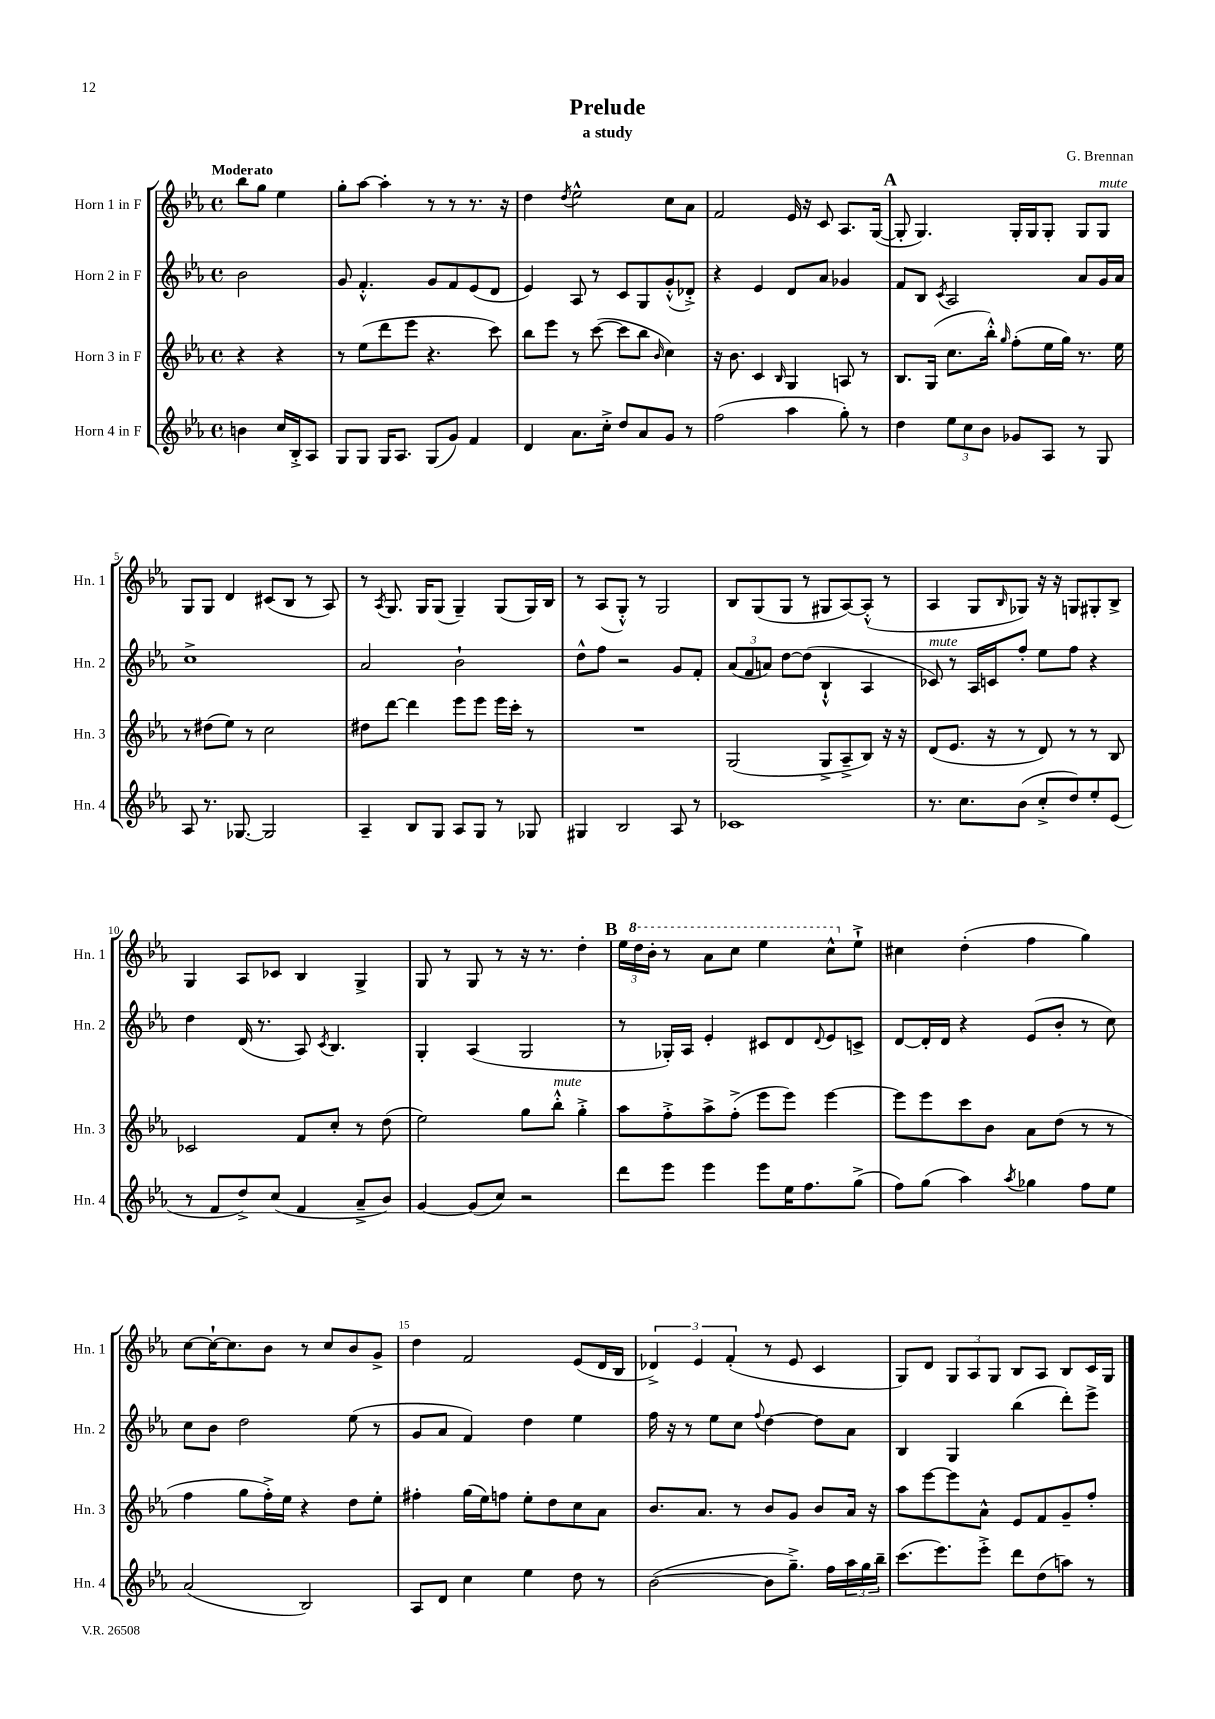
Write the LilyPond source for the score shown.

\header { title = "Prelude" composer = "G. Brennan" subtitle = "a study" }
<<
\new StaffGroup <<
\new Staff = "s0" \with { instrumentName = "Horn 1 in F" shortInstrumentName = "Hn. 1" } {
    \clef treble \key ees \major \defaultTimeSignature \time 4/4 \partial 2 \tempo "Moderato"
    bes''8 g''8 ees''4 |
    g''8-. aes''8~ aes''4-. r8 r8 r8. r16 |
    d''4 \acciaccatura { d''8 } ees''2-^ c''8 aes'8 |
    f'2 ees'16 r16 c'8 aes8. g16~( |
    \mark \markup { \bold "A" } g8-. g4.) g16-. g16 g8-. g8 g8^\markup { \italic "mute" } |
    g8 g8 d'4 cis'8( bes8 r8 aes8) |
    r8 \acciaccatura { aes8 } g8. g16 g8( g4--) g8( g16) bes16 |
    r8 aes8( g8-.-^) r8 g2 |
    bes8 g8( g8 r8 gis8 aes8~) aes8-.-^( r8 |
    aes4 g8 \grace { bes16 } ges8) r16 r16 g8 gis8-. bes8-> |
    g4 aes8 ces'8 bes4 g4-> |
    g8 r8 g8 r8 r16 r8. d''4-. |
    \mark \markup { \bold "B" } \tuplet 3/2 { ees''16 \ottava #1 d'''16 bes''16-. } r8 aes''8 c'''8 ees'''4 c'''8-^ \ottava #0 ees''8-!-> |
    cis''4 d''4-.( f''4 g''4) |
    c''8~ c''16~-! c''8. bes'8 r8 c''8 bes'8 g'8-> |
    d''4 f'2 ees'8( d'16 bes16 |
    \tuplet 3/2 { des'4->) ees'4 f'4-.( } r8 ees'8 c'4 |
    g8) d'8 \tuplet 3/2 { g8 aes8 g8 } bes8 aes8 bes8 c'16 g16 \bar "|." |
}
\new Staff = "s1" \with { instrumentName = "Horn 2 in F" shortInstrumentName = "Hn. 2" } {
    \clef treble \key ees \major \defaultTimeSignature \time 4/4 \partial 2
    bes'2 |
    g'8 f'4.-.-^ g'8 f'8 ees'8( d'8 |
    ees'4) aes8 r8 c'8 g8 g'8-.-^( des'8-.->) |
    r4 ees'4 d'8 aes'8 ges'4 |
    \mark \markup { \bold "A" } f'8 bes8 \acciaccatura { c'8 } aes2 aes'8 g'16 aes'16 |
    c''1-> |
    aes'2 bes'2-! |
    d''8-^ f''8 r2 g'8 f'8-. |
    \tuplet 3/2 { aes'8( f'8 a'8) } d''8~ d''8( bes4-!-^ aes4 |
    ces'8^\markup { \italic "mute" }) r8 aes16 c'16 f''8-. ees''8 f''8 r4 |
    d''4 d'16( r8. aes8) \acciaccatura { c'8 } bes4. |
    g4-. aes4( g2 |
    \mark \markup { \bold "B" } r8 ges16-.) aes16 ees'4-. cis'8 d'8 \appoggiatura { d'8 } ees'8 c'8-> |
    d'8~ d'16-. d'16 r4 ees'8( bes'8-. r8 c''8) |
    c''8 bes'8 d''2 ees''8( r8 |
    g'8 aes'8 f'4) d''4 ees''4 |
    f''16 r16 r8 ees''8 c''8 \appoggiatura { f''8 } d''4~ d''8 aes'8 |
    bes4 g4 bes''4( d'''8-.) ees'''8-> \bar "|." |
}
\new Staff = "s2" \with { instrumentName = "Horn 3 in F" shortInstrumentName = "Hn. 3" } {
    \clef treble \key ees \major \defaultTimeSignature \time 4/4 \partial 2
    r4 r4 |
    r8 ees''8( d'''8 ees'''8 r4. c'''8) |
    bes''8 ees'''8 r8 c'''8~( c'''8 bes''8 \grace { bes'16 } c''4) |
    r16 bes'8. c'4 \grace { bes16 } g4 a8 r8 |
    \mark \markup { \bold "A" } bes8. g16( c''8. bes''16-.-^) \grace { g''16 } f''8-.( ees''16 g''16) r8. ees''16 |
    r8 dis''8( ees''8) r8 c''2 |
    dis''8 d'''8~ d'''4 ees'''8 ees'''8 ees'''16 c'''16-. r8 |
    R1 |
    g2( g8-> aes8---> bes8) r16 r16 |
    d'8( ees'8. r16 r8 d'8) r8 r8 bes8 |
    ces'2 f'8 c''8-. r8 d''8( |
    ees''2) g''8 bes''8-.-^^\markup { \italic "mute" } g''4-.-> |
    \mark \markup { \bold "B" } aes''8 f''8-.-> aes''8-> f''8-.->( ees'''8 ees'''8) ees'''4~ |
    ees'''8 ees'''8 c'''8 bes'8 aes'8 d''8( r8 r8 |
    f''4 g''8 f''16-.->) ees''16 r4 d''8 ees''8-. |
    fis''4-. g''16( ees''16) f''8 ees''8-. d''8 c''8 aes'8 |
    bes'8. aes'8. r8 bes'8 g'8 bes'8 aes'16 r16 |
    aes''8 ees'''8~ ees'''8 aes'8-^ ees'8 f'8 g'8-- f''8-. \bar "|." |
}
\new Staff = "s3" \with { instrumentName = "Horn 4 in F" shortInstrumentName = "Hn. 4" } {
    \clef treble \key ees \major \defaultTimeSignature \time 4/4 \partial 2
    b'4 c''16 bes16-.-> aes8 |
    g8 g8 g16 aes8. g8( g'8) f'4 |
    d'4 aes'8. c''16-.-> d''8 aes'8 g'8 r8 |
    f''2( aes''4 g''8-.) r8 |
    \mark \markup { \bold "A" } d''4 \tuplet 3/2 { ees''8 c''8 bes'8 } ges'8 aes8 r8 g8 |
    aes8 r8. ges8.~ ges2 |
    aes4-- bes8 g8 aes8 g8 r8 ges8 |
    gis4 bes2 aes8 r8 |
    ces'1 |
    r8. c''8. bes'8( c''8-.-> d''8) ees''8-. ees'8( |
    r8 f'8 d''8->) c''8( f'4 aes'8---> bes'8) |
    g'4~ g'8( c''8) r2 |
    \mark \markup { \bold "B" } d'''8 ees'''8 ees'''4 ees'''8 ees''16 f''8. g''8->( |
    f''8) g''8( aes''4) \acciaccatura { aes''8 } ges''4 f''8 ees''8 |
    aes'2( bes2) |
    aes8 d'8 c''4 ees''4 d''8 r8 |
    bes'2~( bes'8 g''8.--->) f''16 \tuplet 3/2 { aes''16 g''16 bes''16-- } |
    c'''8.( ees'''8.) ees'''8-.-> d'''8 d''8( a''8) r8 \bar "|." |
}
>>
>>
\layout { \context { \Score \override BarNumber.break-visibility = ##(#f #t #t) barNumberVisibility = #(every-nth-bar-number-visible 5) } }
